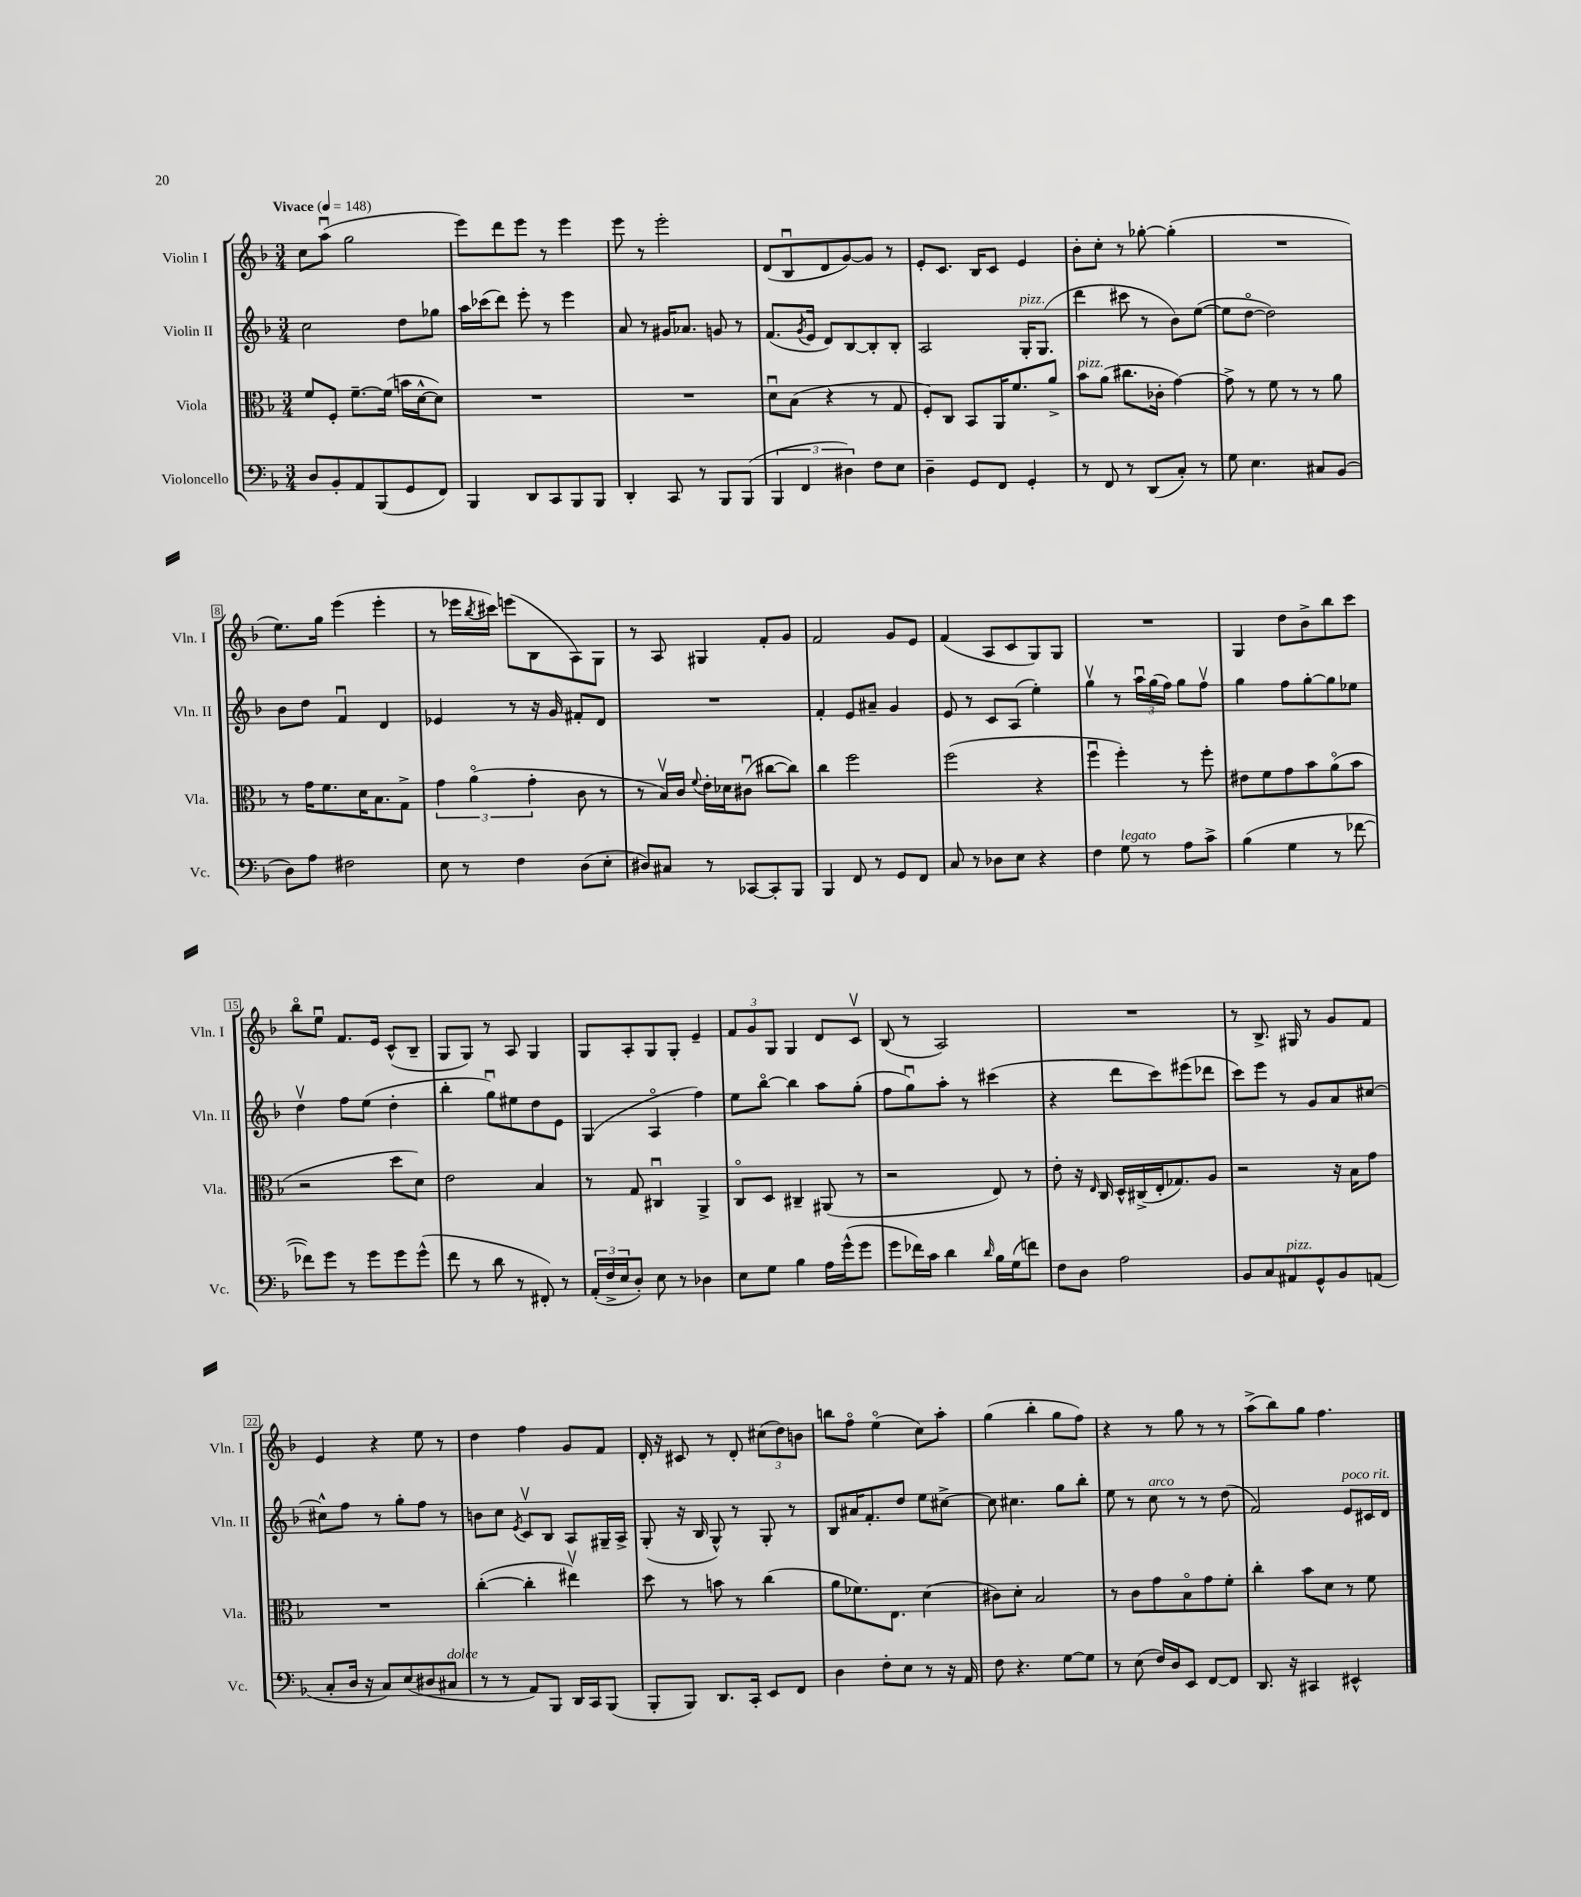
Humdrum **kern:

**kern	**kern	**kern	**kern
*staff4	*staff3	*staff2	*staff1
*clefF4	*clefC3	*clefG2	*clefG2
*k[b-]	*k[b-]	*k[b-]	*k[b-]
*M3/4	*M3/4	*M3/4	*M3/4
*MM148	*MM148	*MM148	*MM148
8D	8f	2cc	8cc
8BB-'	8F'	.	(8aau
8AA	[8.f~	.	2gg
(8BBB-	.	.	.
.	(16f]	.	.
8GG	16b	8dd	.
.	[16d^^	.	.
8FF)	8d])	8gg-	.
=	=	=	=
4BBB-	2.r	16aa	8eee)
.	.	(16ccc-	.
.	.	8ddd)	8ddd
8DD	.	8eee'	8eee
8CC	.	8r	8r
8BBB-	.	4eee	4eee
8BBB-	.	.	.
=	=	=	=
4DD'	2.r	8a	8eee
.	.	8r	8r
8CC	.	16g#	2eee'
.	.	8.a-	.
8r	.	.	.
8BBB-	.	8g	.
(8BBB-	.	8r	.
=	=	=	=
6BBB-	8du	(8.f	(8d
.	(8B-	.	8B-u
6FF	.	.	.
.	.	8qg	.
.	.	16e	.
.	4r	8d)	8d
6D#)	.	.	.
.	.	[8B-	[8g)
8F	8r	8B-']	8g]
8E	8G	8B-'	8r
=	=	=	=
4D~	8F')	2A	8e'
.	8C	.	8.c
8GG	8BB-	.	.
.	.	.	16B-
8FF	16AA	.	8c
.	8.f	.	.
4GG'	.	16G'	4e
.	.	(8.G	.
.	8a^	.	.
=	=	=	=
8r	8b-	4ddd	8b-'
8FF	(8a	.	8cc'
8r	8.cc#	8ccc#	8r
(8DD	.	8r	[8gg-'
.	16c-'	.	.
8C')	[4g)	8b-)	(4gg-']
8r	.	([8ee	.
=	=	=	=
8G	8g^]	8ee]	2.r
4.E	8r	[8ddo	.
.	8f	2dd])	.
.	8r	.	.
8C#	8r	.	.
(8BB-	8a	.	.
=	=	=	=
8D)	8r	8b-	8.ee)
8A	16g	8dd	.
.	8.f	.	16gg
2F#	.	4fu	(4eee
.	16d	.	.
.	8.B-	.	.
.	.	4d	4eee'
.	8G^	.	.
=	=	=	=
8E	6g	4e-	8r
8r	.	.	16eee-
.	(6ao	.	.
.	.	.	8qbb-
.	.	.	16ccc#)
4F	.	8r	(8eee
.	6g'	.	.
.	.	16r	8B-
.	.	16g	.
(8D	8c	8f#'	8A)
8E'	8r	8d	8G
=	=	=	=
8D#)	8r	2.r	8r
8C#	16B-v)	.	8A
.	16c	.	.
.	8qqf	.	.
8r	16e'	.	4G#
.	16d-	.	.
[8CC-	(8c#u	.	.
8CC-']	[8cc#	.	8f'
8BBB-	8cc#])	.	8g
=	=	=	=
4BBB-	4cc	4f'	2f
8FF	2ff	8e	.
8r	.	8a#~	.
8GG	.	4g	8g
8FF	.	.	8e
=	=	=	=
8C	(2ff	8e	(4f
8r	.	8r	.
8D-	.	8c	8A
8E	.	(8A	8c
4r	4r	4ee')	8G)
.	.	.	8G
=	=	=	=
4F	4ffu	4ggv	2.r
8G	4ff')	8r	.
8r	.	24aau	.
.	.	(24gg	.
.	.	24ff)	.
8A	8r	8gg	.
8c^	8ff'	8ffv	.
=	=	=	=
(4B-	8e#	4gg	4G
.	8f	.	.
4G	8g	8ff	8dd
.	8b-	[8gg'	8b-^
8r	(8ao	8gg]	8bb-
[8f-	8b-	8ee-	8ccc
=	=	=	=
8f-])	2r	4ddv	8bb-o
8g	.	.	8eeu
8r	.	8ff	8.f
8g	.	(8ee	.
.	.	.	16e
8g	8dd	4dd'	(8c^^
(8g^^	8d)	.	8B-~
=	=	=	=
8f	2e	4bb-'	8G
8r	.	.	8G)
8d	.	8ggu)	8r
8r	.	8ee#	8A
8FF#')	4B-	8dd	4G
8r	.	8e	.
=	=	=	=
(24AA'	8r	(4G	8G
24F^	.	.	.
24E	.	.	.
8D')	8G	.	8A'
8E	4C#u	4Ao	8G
8r	.	.	8G'
4D-	4AA^	4ff)	4e~
=	=	=	=
8E	8Co	8ee	12f
.	.	.	12g
8G	8D	[8bb-o	.
.	.	.	12G
4B-	4C#~	4bb-]	4G
16A	(8AA#	8aa	8d
(16g^^	.	.	.
8g	8r	(8gg'	8cv
=	=	=	=
8g	2r	8ff	(8B-
16f-)	.	8ggu)	8r
16c	.	.	.
4d	.	8aa'	2A)
.	.	8r	.
16qqd	.	.	.
16B-	8E)	(4ccc#	.
(16G	.	.	.
8f)	8r	.	.
=	=	=	=
8F	8e'	4r	2.r
8D	16r	.	.
.	16qqE	.	.
.	16C	.	.
2A	16D^^	8ddd	.
.	(16C#^	.	.
.	16E'	8ccc)	.
.	8.G-)	.	.
.	.	(8eee#	.
.	8A	8ddd-	.
=	=	=	=
8BB-	2r	8ccc)	8r
8C	.	8eee	8.B-^
8AA#	.	8r	.
.	.	.	16G#
8GG^^	.	8g	8r
8BB-	16r	8a	8g
.	16B-	.	.
(8AA	8g	[8cc#	8f
=	=	=	=
8C'	2.r	8cc#^^]	4e
16D	.	8ff	.
16r	.	.	.
8C)	.	8r	4r
(8E	.	8gg'	.
8D#	.	8ff	8ee
8C#	.	8r	8r
=	=	=	=
8r	([4cc'	8b	4dd
8r	.	8cc	.
.	.	8qe	.
8AA)	4cc']	8cv	4ff
8BBB-	.	8B-	.
16DD	4ee#v)	8A	8g
16CC	.	.	.
(8BBB-	.	16G#~	8f
.	.	16A^	.
=	=	=	=
8BBB-'	8dd	(8G'	16d'
.	.	.	16r
8BBB-)	8r	16r	8c#
.	.	16B-	.
8.DD	8b	8G^^)	8r
.	8r	8r	8d'
16CC'	.	.	.
8EE	(4cc	8G'	(12cc#
.	.	.	12dd)
8FF	.	8r	.
.	.	.	12b
=	=	=	=
4D	8a	8B-	8bb
.	8.f-)	16a#	8ffo
.	.	8.f'	.
8F'	.	.	(4eeo
.	8.E	.	.
8E	.	8dd	.
8r	(4d	8ee	8cc)
16r	.	[8cc#^	8aa'
16AA	.	.	.
=	=	=	=
8F	8c#)	8cc#]	(4gg
4.r	8d'	4.cc#	.
.	2B-	.	4bb-'
[8G	.	8gg	8gg
8G]	.	8bb-'	8ff)
=	=	=	=
8r	8r	8ee	4r
(8E	8c	8r	.
16F)	8g	8cc	8r
16D	.	.	.
8EE	8B-o	8r	8gg
[8FF	8g	8r	8r
8FF]	8f'	(8dd	8r
=	=	=	=
8.DD	4cc'	2f)	(8aa^
.	.	.	8bb-)
16r	.	.	.
4CC#	8b-	.	8gg
.	8d	.	4.ff
4EE#^^	8r	8e	.
.	8f	16c#	.
.	.	16d	.
==	==	==	==
*-	*-	*-	*-
